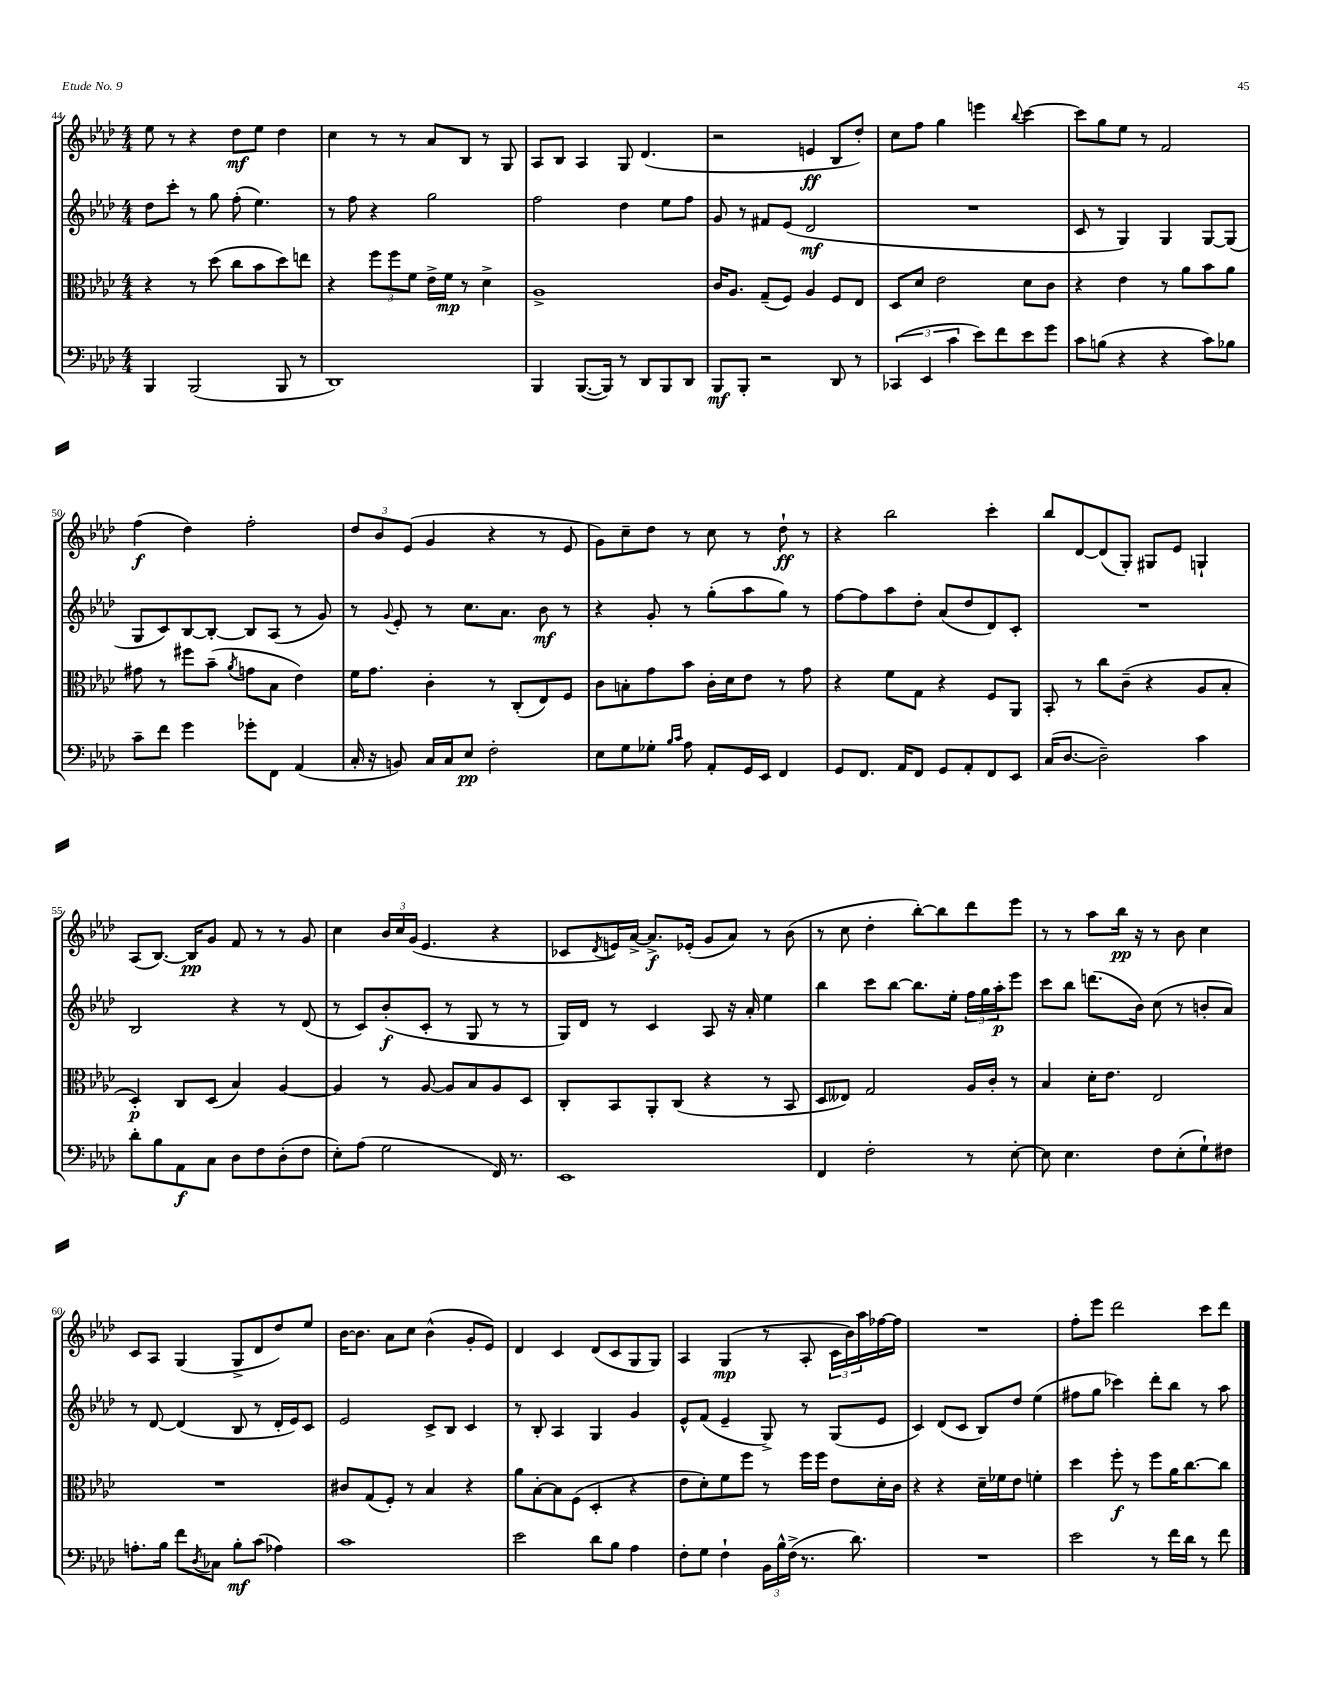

**kern	**dynam	**kern	**dynam	**kern	**dynam	**kern	**dynam
*part4	*part4	*part3	*part3	*part2	*part2	*part1	*part1
*staff4	*staff4	*staff3	*staff3	*staff2	*staff2	*staff1	*staff1
*clefF4	*	*clefC3	*	*clefG2	*	*clefG2	*
*k[b-e-a-d-]	*	*k[b-e-a-d-]	*	*k[b-e-a-d-]	*	*k[b-e-a-d-]	*
*M4/4	*	*M4/4	*	*M4/4	*	*M4/4	*
=44	=44	=44	=44	=44	=44	=44	=44
4BBB-/	.	4r	.	8dd-\L	.	8ee-\	.
.	.	.	.	8ccc'\J	.	8r	.
(2BBB-/	.	8r	.	8r	.	4r	.
.	.	(8dd-\	.	8gg\	.	.	.
.	.	8cc\L	.	(8ff'\	.	8dd-\L	mf
.	.	8b-\	.	4.ee-\)	.	8ee-\J	.
8BBB-/	.	8dd-\)	.	.	.	4dd-\	.
8r	.	8een\J	.	.	.	.	.
=45	=45	=45	=45	=45	=45	=45	=45
1DD-)	.	4r	.	8r	.	4cc\	.
.	.	.	.	8ff\	.	.	.
.	.	12ff\L	.	4r	.	8r	.
.	.	12ff\	.	.	.	.	.
.	.	.	.	.	.	8r	.
.	.	12f\J	.	.	.	.	.
.	.	16e-^\LL	.	2gg\	.	8a-/L	.
.	.	16f\JJ	mp	.	.	.	.
.	.	8r	.	.	.	8B-/J	.
.	.	4d-^\	.	.	.	8r	.
.	.	.	.	.	.	8G/	.
=46	=46	=46	=46	=46	=46	=46	=46
4BBB-/	.	1A-^	.	2ff\	.	8A-/L	.
.	.	.	.	.	.	8B-/J	.
([8.BBB-/L	.	.	.	.	.	4A-/	.
16BBB-/Jk])	.	.	.	.	.	.	.
8r	.	.	.	4dd-\	.	8G/	.
8DD-/L	.	.	.	.	.	(4.d-/	.
8BBB-/	.	.	.	8ee-\L	.	.	.
8DD-/J	.	.	.	8ff\J	.	.	.
=47	=47	=47	=47	=47	=47	=47	=47
8BBB-/L	mf	16c/KL	.	8g/	.	2r	.
.	.	8.A-/J	.	.	.	.	.
8BBB-'/J	.	.	.	8r	.	.	.
2r	.	(8G~/L	.	8f#X/L	.	.	.
.	.	8F/J)	.	(8e-/J	.	.	.
.	.	4A-/	.	2d-/	mf	4en/	ff
8DD-/	.	8F/L	.	.	.	8B-/L	.
8r	.	8E-/J	.	.	.	8dd-'/J)	.
=48	=48	=48	=48	=48	=48	=48	=48
(6CC-X/	.	8D-/L	.	1r	.	8cc\L	.
.	.	8d-/J	.	.	.	8ff\J	.
6EE-/	.	.	.	.	.	.	.
.	.	2e-\	.	.	.	4gg\	.
6c\	.	.	.	.	.	.	.
8e-\L)	.	.	.	.	.	4eeen\	.
8f\	.	.	.	.	.	.	.
.	.	.	.	.	.	8qqbb-/	.
8e-\	.	8d-\L	.	.	.	[4ccc\	.
8g\J	.	8c\J	.	.	.	.	.
=49	=49	=49	=49	=49	=49	=49	=49
8c\L	.	4r	.	8c/	.	8ccc\L]	.
(8Bn\J	.	.	.	8r	.	8gg\	.
4r	.	4e-\	.	4G/)	.	8ee-\J	.
.	.	.	.	.	.	8r	.
4r	.	8r	.	4G/	.	2f/	.
.	.	8a-\L	.	.	.	.	.
8c\L)	.	8b-\	.	[8G/L	.	.	.
8B-X\J	.	8a-\J	.	(8G/J]	.	.	.
!!LO:LB:g=z
=50	=50	=50	=50	=50	=50	=50	=50
8c~\L	.	8g#X\	.	8G/L	.	(4ff\	f
8f\J	.	8r	.	8c/)	.	.	.
4g\	.	8ff#X\L	.	[8B-/	.	4dd-\)	.
.	.	(8b-~\J	.	8B-'/J_	.	.	.
.	.	8qa-/	.	.	.	.	.
8g-X'\L	.	8gn\L	.	8B-/L]	.	2ff'\	.
8FF\J	.	8B-\J	.	(8A-/J	.	.	.
(4AA-/	.	4e-\)	.	8r	.	.	.
.	.	.	.	8g/)	.	.	.
=51	=51	=51	=51	=51	=51	=51	=51
16C'/	.	16f\KL	.	8r	.	12dd-/L	.
16r	.	8.g\J	.	.	.	.	.
.	.	.	.	.	.	12b-/	.
.	.	.	.	8qqg/	.	.	.
8BBn/)	.	.	.	8e-'/	.	.	.
.	.	.	.	.	.	(12e-/J	.
16C/LL	.	4c'\	.	8r	.	4g/	.
16C/J	.	.	.	.	.	.	.
8E-/J	pp	.	.	8.cc\L	.	.	.
2F'\	.	8r	.	.	.	4r	.
.	.	.	.	8.a-\J	.	.	.
.	.	(8C'/L	.	.	.	.	.
.	.	8E-/)	.	8b-\	mf	8r	.
.	.	8F/J	.	8r	.	8e-/	.
=52	=52	=52	=52	=52	=52	=52	=52
8E-\L	.	8c\L	.	4r	.	8g\L)	.
8G\	.	8Bn'\	.	.	.	8cc~\	.
8G-X'\J	.	8g\	.	8g'/	.	8dd-\J	.
16qqB-/LL	.	.	.	.	.	.	.
16qqc/JJ	.	.	.	.	.	.	.
8A-\	.	8b-\J	.	8r	.	8r	.
8AA-'/L	.	16c'\LL	.	(8gg'\L	.	8cc\	.
.	.	16d-\J	.	.	.	.	.
16GG/L	.	8e-\J	.	8aa-\	.	8r	.
16EE-/JJ	.	.	.	.	.	.	.
4FF/	.	8r	.	8gg\J)	.	8dd-`\	ff
.	.	8g\	.	8r	.	8r	.
=53	=53	=53	=53	=53	=53	=53	=53
8GG/L	.	4r	.	[8ff\L	.	4r	.
8.FF/J	.	.	.	8ff\]	.	.	.
.	.	8f\L	.	8aa-\	.	2bb-\	.
16AA-/KL	.	.	.	.	.	.	.
8FF/J	.	8G\J	.	8dd-'\J	.	.	.
8GG/L	.	4r	.	(8a-/L	.	.	.
8AA-'/	.	.	.	8dd-/	.	.	.
8FF/	.	8F/L	.	8d-/)	.	4ccc'\	.
8EE-/J	.	8AA-/J	.	8c'/J	.	.	.
=54	=54	=54	=54	=54	=54	=54	=54
(16C/KL	.	8BB-'/	.	1r	.	8bb-/L	.
[8.D-/J	.	.	.	.	.	.	.
.	.	8r	.	.	.	[8d-/	.
2D-~\])	.	8cc\L	.	.	.	(8d-/]	.
.	.	(8c~\J	.	.	.	8G'/J)	.
.	.	4r	.	.	.	8G#X/L	.
.	.	.	.	.	.	8e-/J	.
4c\	.	8A-/L	.	.	.	4Gn`/	.
.	.	8B-'/J	.	.	.	.	.
!!LO:LB:g=z
=55	=55	=55	=55	=55	=55	=55	=55
8d-'\L	.	4D-'/)	p	2B-/	.	(8A-/L	.
8B-\	.	.	.	.	.	[8.B-/J)	.
8AA-\	f	8C/L	.	.	.	.	.
.	.	.	.	.	.	16B-/KL]	pp
8C\J	.	(8D-/J	.	.	.	8g/J	.
8D-\L	.	4B-/)	.	4r	.	8f/	.
8F\	.	.	.	.	.	8r	.
(8D-'\	.	[4A-/	.	8r	.	8r	.
8F\J	.	.	.	(8d-/	.	8g/	.
=56	=56	=56	=56	=56	=56	=56	=56
8E-'\L)	.	4A-/]	.	8r	.	4cc\	.
(8A-\J	.	.	.	8c/L)	.	.	.
2G\	.	8r	.	(8b-'/	f	24b-/LL	.
.	.	.	.	.	.	24cc/	.
.	.	.	.	.	.	(24g/JJ	.
.	.	[8A-/	.	8c'/J	.	4.e-/	.
.	.	8A-/L]	.	8r	.	.	.
.	.	8B-/	.	8G/	.	.	.
16FF/)	.	8A-/	.	8r	.	4r	.
8.r	.	.	.	.	.	.	.
.	.	8D-/J	.	8r	.	.	.
=57	=57	=57	=57	=57	=57	=57	=57
1EE-	.	8C'/L	.	16G/LL)	.	8c-X/L	.
.	.	.	.	16d-/JJ	.	.	.
.	.	.	.	.	.	8qd-/	.
.	.	8BB-/	.	8r	.	16en/L)	.
.	.	.	.	.	.	[16a-^/JJ	.
.	.	8AA-'/	.	4c/	.	8.a-^/L]	f
.	.	(8C/J	.	.	.	.	.
.	.	.	.	.	.	(16e-X'/Jk	.
.	.	4r	.	8A-/	.	8g/L	.
.	.	.	.	16r	.	8a-/J)	.
.	.	.	.	16a-'/	.	.	.
.	.	8r	.	4ee-\	.	8r	.
.	.	8BB-/	.	.	.	(8b-\	.
=58	=58	=58	=58	=58	=58	=58	=58
4FF/	.	8D-/L	.	4bb-\	.	8r	.
.	.	8E--X/J)	.	.	.	8cc\	.
2F'\	.	2G/	.	8ccc\L	.	4dd-'\	.
.	.	.	.	[8bb-\J	.	.	.
.	.	.	.	8.bb-\L]	.	[8bb-'\L)	.
.	.	.	.	.	.	8bb-\]	.
.	.	.	.	16ee-'\Jk	.	.	.
8r	.	16A-/LL	.	24ff\LL	.	8ddd-\	.
.	.	.	.	24gg\	.	.	.
.	.	16c'/JJ	.	.	.	.	.
.	.	.	.	24aa-'\J	p	.	.
[8E-'\	.	8r	.	8eee-\J	.	8eee-\J	.
=59	=59	=59	=59	=59	=59	=59	=59
8E-\]	.	4B-/	.	8ccc\L	.	8r	.
4.E-\	.	.	.	8bb-\J	.	8r	.
.	.	16d-'\KL	.	(8.dddn\L	.	8aa-\L	.
.	.	8.e-\J	.	.	.	.	.
.	.	.	.	.	.	16bb-\Jk	pp
.	.	.	.	16b-\Jk)	.	16r	.
8F\L	.	2E-/	.	(8cc\	.	8r	.
(8E-'\	.	.	.	8r	.	8b-\	.
8G`\)	.	.	.	8bn'/L	.	4cc\	.
8F#X\J	.	.	.	8a-/J)	.	.	.
!!LO:LB:g=z
=60	=60	=60	=60	=60	=60	=60	=60
8.An'\L	.	1r	.	8r	.	8c/L	.
.	.	.	.	[8d-/	.	8A-/J	.
16B-\Jk	.	.	.	.	.	.	.
8f\L	.	.	.	(4d-/]	.	(4G/	.
8qD-/	.	.	.	.	.	.	.
8C-X\J	.	.	.	.	.	.	.
8B-'\L	mf	.	.	8B-/	.	8G^/L	.
(8c\J	.	.	.	8r	.	8d-/	.
4A-X\)	.	.	.	16d-'/LL	.	8dd-/)	.
.	.	.	.	16e-/J)	.	.	.
.	.	.	.	8c/J	.	8ee-/J	.
=61	=61	=61	=61	=61	=61	=61	=61
1c	.	8c#X/L	.	2e-/	.	[16b-\KL	.
.	.	.	.	.	.	8.b-\J]	.
.	.	(8G/	.	.	.	.	.
.	.	8F'/J)	.	.	.	8a-\L	.
.	.	8r	.	.	.	8cc\J	.
.	.	4B-/	.	8c^/L	.	(4b-^^\	.
.	.	.	.	8B-/J	.	.	.
.	.	4r	.	4c/	.	8g'/L	.
.	.	.	.	.	.	8e-/J)	.
=62	=62	=62	=62	=62	=62	=62	=62
2e-\	.	8a-\L	.	8r	.	4d-/	.
.	.	[8B-'\	.	8B-'/	.	.	.
.	.	8B-\]	.	4A-/	.	4c/	.
.	.	(8F\J	.	.	.	.	.
8d-\L	.	4D-'/	.	4G/	.	(8d-/L	.
8B-\J	.	.	.	.	.	8c/	.
4A-\	.	4r	.	4g/	.	8G/	.
.	.	.	.	.	.	8G/J)	.
=63	=63	=63	=63	=63	=63	=63	=63
8F'\L	.	8e-\L	.	8e-^^/L	.	4A-/	.
8G\J	.	8d-'\)	.	(8f/J	.	.	.
4F`\	.	8f\	.	4e-~/	.	(4G/	mp
.	.	8ff\J	.	.	.	.	.
24BB-\LL	.	8r	.	8G^/)	.	8r	.
24B-^^\	.	.	.	.	.	.	.
(24F^\JJ	.	.	.	.	.	.	.
8.r	.	16ff\LL	.	8r	.	8A-'/	.
.	.	16ff\JJ	.	.	.	.	.
.	.	8e-\L	.	(8G/L	.	24c\LL	.
.	.	.	.	.	.	24b-\)	.
8.d-\)	.	.	.	.	.	.	.
.	.	.	.	.	.	24aa-\	.
.	.	16d-'\L	.	8e-/J	.	[16ff-X\	.
.	.	16c\JJ	.	.	.	16ff-\JJ]	.
=64	=64	=64	=64	=64	=64	=64	=64
1r	.	4r	.	4c/)	.	1r	.
.	.	4r	.	(8d-/L	.	.	.
.	.	.	.	8c/J	.	.	.
.	.	16d-~\LL	.	8B-/L)	.	.	.
.	.	16f-X\J	.	.	.	.	.
.	.	8e-\J	.	8dd-/J	.	.	.
.	.	4fn'\	.	(4ee-\	.	.	.
=65	=65	=65	=65	=65	=65	=65	=65
2e-\	.	4dd-\	.	8ff#X\L	.	8ff'\L	.
.	.	.	.	8gg\J	.	8eee-\J	.
.	.	8ff'\	f	4ccc-X\)	.	2ddd-\	.
.	.	8r	.	.	.	.	.
8r	.	8ff\L	.	8ddd-'\L	.	.	.
16f\LL	.	16a-\K	.	8bb-\J	.	.	.
16d-\JJ	.	[8.cc\	.	.	.	.	.
8r	.	.	.	8r	.	8ccc\L	.
8f\	.	8cc\J]	.	8aa-\	.	8ddd-\J	.
==	==	==	==	==	==	==	==
*-	*-	*-	*-	*-	*-	*-	*-
